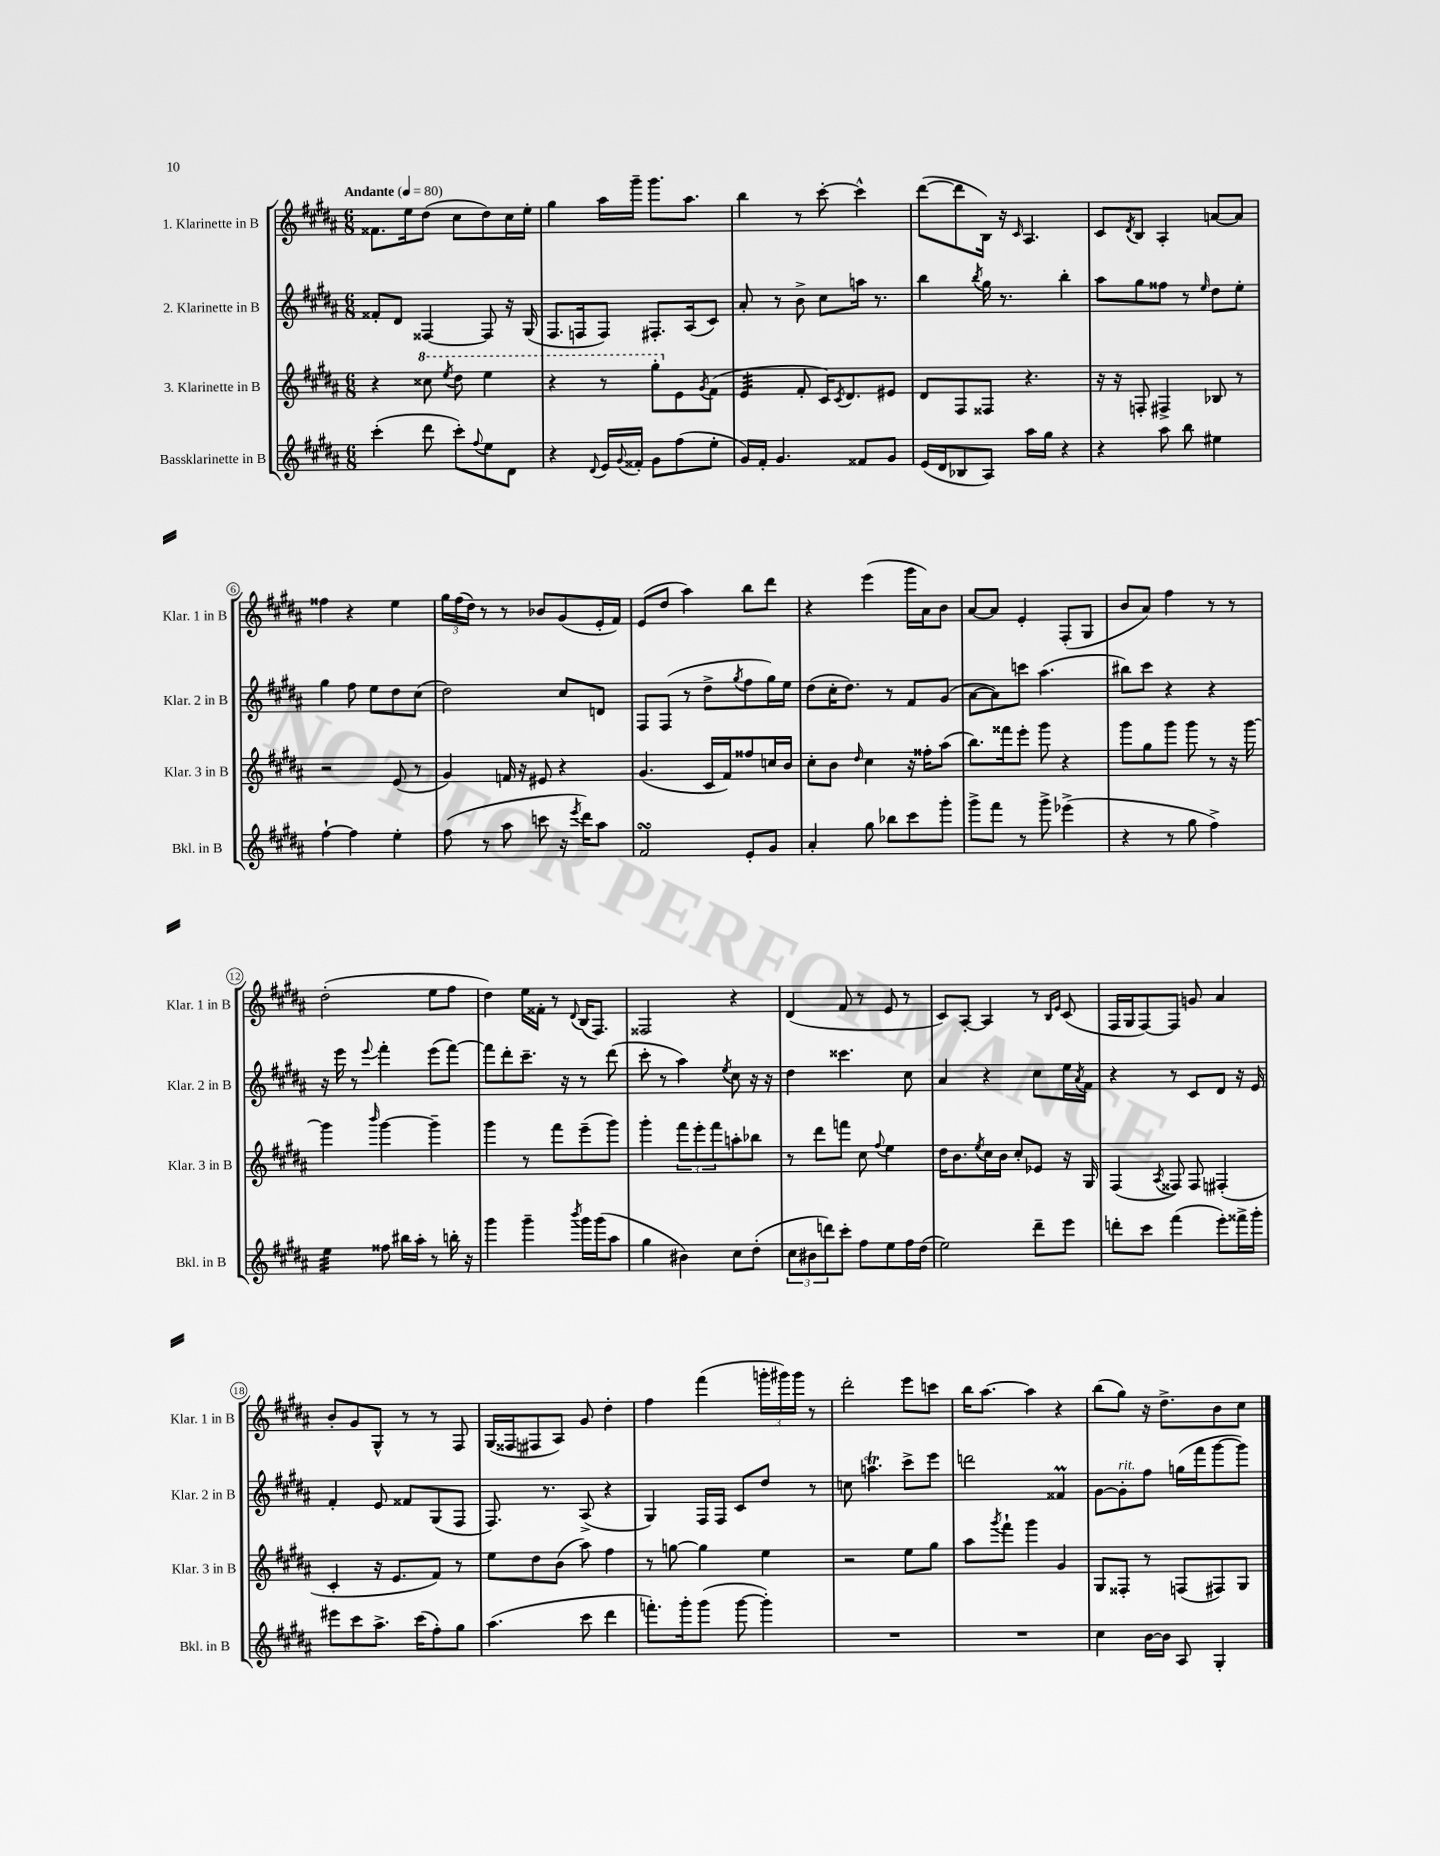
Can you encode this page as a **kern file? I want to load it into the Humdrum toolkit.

**kern	**kern	**kern	**kern
*part4	*part3	*part2	*part1
*staff4	*staff3	*staff2	*staff1
*I"Bassklarinette in B	*I"3. Klarinette in B	*I"2. Klarinette in B	*I"1. Klarinette in B
*I'Bkl. in B	*I'Klar. 3 in B	*I'Klar. 2 in B	*I'Klar. 1 in B
*clefG2	*clefG2	*clefG2	*clefG2
*k[f#c#g#d#a#]	*k[f#c#g#d#a#]	*k[f#c#g#d#a#]	*k[f#c#g#d#a#]
*M6/8	*M6/8	*M6/8	*M6/8
*MM80	*MM80	*MM80	*MM80
=1	=1	=1	=1
!	!	!	!LO:TX:a:B:t=Andante
(4ccc#'\	4r	8f##X'/L	8.f##X\L
.	.	8d#/J	.
.	.	.	16ee\k
*	*8va	*	*
8ddd#\	8ccc##X\	[4F##X/	(8dd#\J
.	8qeee/	.	.
8ccc#'\L)	8ddd#\	.	8cc#\L
8qqff#/	.	.	.
8ee\	4eee\	8F##/]	8dd#\)
8d#\J	.	16r	16cc#\L
.	.	(16G#/	16ee'\JJ
=2	=2	=2	=2
4r	4r	8.F#/L	4gg#\
.	.	16Fn/k	.
8qqd#/	.	.	.
16e/LL	8r	8F/J)	16aa#\LL
8qqg#/	.	.	.
16f##X'/JJ	.	.	16ggg#~\JJ
8g#\L	8ggg#'\L	8.F#X'/L	8.ggg#\L
*	*X8va	*	*
(8ff#\	8e\	.	.
.	.	(16A#/k	8.aa#\J
.	8qg#/	.	.
8ee'\J	(8f#\J	8c#/J)	.
=3	=3	=3	=3
*	*tremolo	*	*
16g#/LL)	32e/LLL	8a#'/	4bb\
.	32e/	.	.
16f#'/JJ	32e/	.	.
.	32e/	.	.
4.g#/	32e/	8r	.
.	32e/	.	.
.	32e/	.	.
.	32e/JJJ	.	.
*	*Xtremolo	*	*
.	8f#'/	8b^\	8r
.	16c#/KL)	8cc#\L	[8ccc#'\
.	8qc#/	.	.
.	8.d#/	.	.
8f##X/L	.	16aan\Jk	4ccc#^^\]
.	.	8.r	.
8g#/J	8e#X/J	.	.
=4	=4	=4	=4
(16e/LL	8d#/L	4bb\	([8ddd#\L
16d#/J	.	.	.
8B-X/	8F#/	.	8ddd#\]
.	.	8qbb/	.
8A#/J)	8F##X/J	16gg#\	16B\Jk)
.	.	8.r	16r
.	.	.	16qqc#/
16aa#\LL	4.r	.	4.A#/
16gg#\JJ	.	.	.
4r	.	4bb'\	.
=5	=5	=5	=5
4r	16r	8aa#\L	8c#/L
.	16r	.	.
.	.	.	8qd#/
.	8Fn'/	8gg#\	8B/J
8aa#\	4F#X^/	8ff##X\J	4A#'/
8bb\	.	8r	.
.	.	16qqee/	.
4ee#X\	8B-X/	8dd#\L	[8an/L
.	8r	8ee'\J	8a/J]
!!LO:LB:g=z
=6	=6	=6	=6
[4ff#`\	2r	4gg#\	4ff##X\
4ff#\]	.	8ff#\	4r
.	.	8ee\L	.
4ee'\	(8e/	8dd#\	4ee\
.	8r	(8cc#\J	.
=7	=7	=7	=7
(8ff#\	4g#/)	2dd#\)	24gg#\LL
.	.	.	(24ff#\
.	.	.	24dd#\JJ)
8r	.	.	8r
8aa#\	16fn/	.	8r
.	16r	.	.
8cccn\	8e#X/	.	8b-X/L
16r	4r	8cc#/L	(8g#/
8qeee/	.	.	.
16ddd#\KL)	.	.	.
8aa#\J	.	8dn/J	16e'/L
.	.	.	16f#/JJ)
=8	=8	=8	=8
2f#sSSS/	(4.g#/	8F#/L	(8e/L
.	.	(8F#/J	8dd#/J
.	.	8r	4aa#\)
.	16c#/LL	8dd#^\L	.
.	16f#/J)	.	.
.	.	8qgg#/	.
8e'/L	8ff##X/	8ff#\	8bb\L
8g#/J	16ccn/L	16gg#\L)	8ddd#\J
.	16b/JJ	16ee\JJ	.
=9	=9	=9	=9
4a#'/	8cc#'\L	(8dd#\L	4r
.	8b\J	16cc#'\K	.
.	.	8.dd#\J)	.
.	16qqdd#/	.	.
8gg#\	4cc#\	.	(4eee\
8bb-X\L	.	8r	.
8ccc#\	16r	8f#/L	16ggg#\LL
.	16ff##X'\KL	.	16a#\J)
8ggg#'\J	(8aa#\J	(8g#/J	8b\J
=10	=10	=10	=10
8ggg#^\L	8.bb\L)	[8a#\L	[8a#/L
8fff#\J	.	8a#\])	8a#/J]
.	16fff##X\k	.	.
8r	8eee'\J	8cccn\J	4e'/
8ggg#^\	8ggg#\	(4.aa#\	.
(4eee-X^\	4r	.	(8F#'/L
.	.	.	8G#/J
=11	=11	=11	=11
4r	8ggg#\L	8bb#X\L)	8b/L
.	8gg#\	8ccc#\J	8a#/J)
8r	8ggg#\J	4r	4ff#\
8gg#\	8ggg#\	.	.
4ff#^\)	8r	4r	8r
.	16r	.	8r
.	[16ggg#\	.	.
!!LO:LB:g=z
=12	=12	=12	=12
*tremolo	*	*	*
32ee\LLL	4ggg#\]	16r	(2dd#'\
32ee\	.	.	.
32ee\	.	16eee\	.
32ee\	.	.	.
32ee\	.	8r	.
32ee\	.	.	.
32ee\	.	.	.
32ee\JJJ	.	.	.
*Xtremolo	*	*	*
.	16qqbbb/	8qqeee/	.
8ff##X\	[4ggg#\	4fff#'\	.
16bb#X\LL	.	.	.
16aa#'\JJ	.	.	.
8r	4ggg#~\]	(8eee\L	8ee\L
16bbn'\	.	[8fff#\J)	8ff#\J
16r	.	.	.
=13	=13	=13	=13
4ggg#\	4ggg#\	8fff#\L]	4dd#\)
.	.	8ddd#'\	.
4ggg#~\	8r	8.ccc#~\J	16ee\LL
.	.	.	16f##X'\JJ
.	8fff#\L	.	8r
.	.	16r	.
8qbbb/	.	.	8qqd#/
16ggg#\LL	(8eee~\	8r	(16B/KL
(16ggg#\J	.	.	8.F#/J)
8aa#\J	8ggg#\J)	(8ddd#\	.
=14	=14	=14	=14
4gg#\	4ggg#'\	8ccc#'\	2F##X/
.	.	8r	.
4b#X\)	12fff#\L	4aa#\)	.
.	12eee'\	.	.
.	12fff#\	.	.
.	.	8qee/	.
8cc#\L	8aan'\	8cc#\	4r
(8dd#'\J	8bb-X\J	16r	.
.	.	16r	.
=15	=15	=15	=15
12cc#\L	8r	4dd#\	(4d#/
12b#X\	.	.	.
.	8ddd#\L	.	.
12dddn\)	.	.	.
8ccc#'\J	8fffn\J	4.ccc##X\	8f#/
8ff#\L	8cc#\	.	8r
.	8qqff#/	.	.
8ee\	4ee\	.	8e/
16ff#\L	.	8cc#\	8r
(16dd#\JJ	.	.	.
=16	=16	=16	=16
2ee\)	16dd#\KL	4a#/	8c#/L)
.	8.b\	.	.
.	.	.	[8A#'/J
.	8qee/	.	.
.	16cc#\L	4r	4A#/]
.	16b\JJ	.	.
.	8cc#'/L	.	.
8ddd#~\L	8e-X/J	8cc#\L	8r
.	.	.	16qqB/LL
.	.	.	16qqe/JJ
8eee\J	16r	16ee\L	(8c#/
.	.	8qa#/	.
.	16G#/	16f#\JJ	.
=17	=17	=17	=17
8dddn'\L	(4F#/	4r	16F#/LL
.	.	.	16G#/J
8ccc#\J	.	.	[8F#/)
.	8qA#/	.	.
(4fff#\	8F##X/)	8r	8F#/J]
.	8F##/	8c#/L	8gn/
8eee'\L)	(4F#X'/	8d#/J	4a#/
16fff##X^\L	.	16r	.
16ggg#'\JJ	.	16e/	.
!!LO:LB:g=z
=18	=18	=18	=18
8eee#X\L	4c#'/	4f#'/	8b'/L
8ccc#\	.	.	8g#/
8.aa#^\J	16r	8e/	8G#^^/J
.	8.e/L	.	.
.	.	8f##X/L	8r
(16ccc#\KL	.	.	.
8ff#'\)	8f#/J)	(8G#/	8r
8gg#\J	8r	8F#/J	8F#/
=19	=19	=19	=19
(4.aa#\	8ee\L	8.F#/)	(16G#/LL
.	.	.	16F##X/J
.	8dd#\	.	8F#X/
.	.	8.r	.
.	(8b\J	.	8A#/J)
8ccc#\	8aa#\)	(8A#^/	8g#/
4ddd#\	4ff#\	4r	4dd#'\
=20	=20	=20	=20
8.fffn'\L)	8r	4G#/)	4ff#\
.	[8ggn\	.	.
16ggg#'\k	.	.	.
(8ggg#\J	4gg\]	16F#/LL	(4fff#\
.	.	16F#/JJ	.
[8ggg#\	.	8c#/L	.
4ggg#'\])	4ee\	8dd#/J	24gggn'\LL
.	.	.	24ggg#X\)
.	.	.	24ggg#\JJ
.	.	8r	8r
=21	=21	=21	=21
2.r	2r	8ccn\	2ddd#'\
.	.	4.aanT\	.
.	8ee\L	8ccc#^\L	8eee\L
.	8gg#\J	8eee\J	8cccn\J
=22	=22	=22	=22
2.r	8aa#\L	2dddn\	16bb\KL
.	.	.	[8.aa#\J
.	8qggg#/	.	.
.	8fff#`\J	.	.
.	4ggg#\	.	4aa#\]
.	4g#/	4f##Xm/	4r
=23	=23	=23	=23
4cc#\	8G#/L	[8g#\L	(8bb\L
!	!	!LO:TX:a:i:t=rit.	!
.	8F##X'/J	8g#'\]	8gg#\J)
[16b\LL	8r	8ff#\J	16r
16b\JJ]	.	.	8.dd#^\L
8A#/	(8Fn/L	(16ggn\LL	.
.	.	16fff#\J	.
4G#'/	8F#X/)	[8ggg#\	8b\
.	8G#/J	8ggg#\J])	8cc#\J
==	==	==	==
*-	*-	*-	*-
